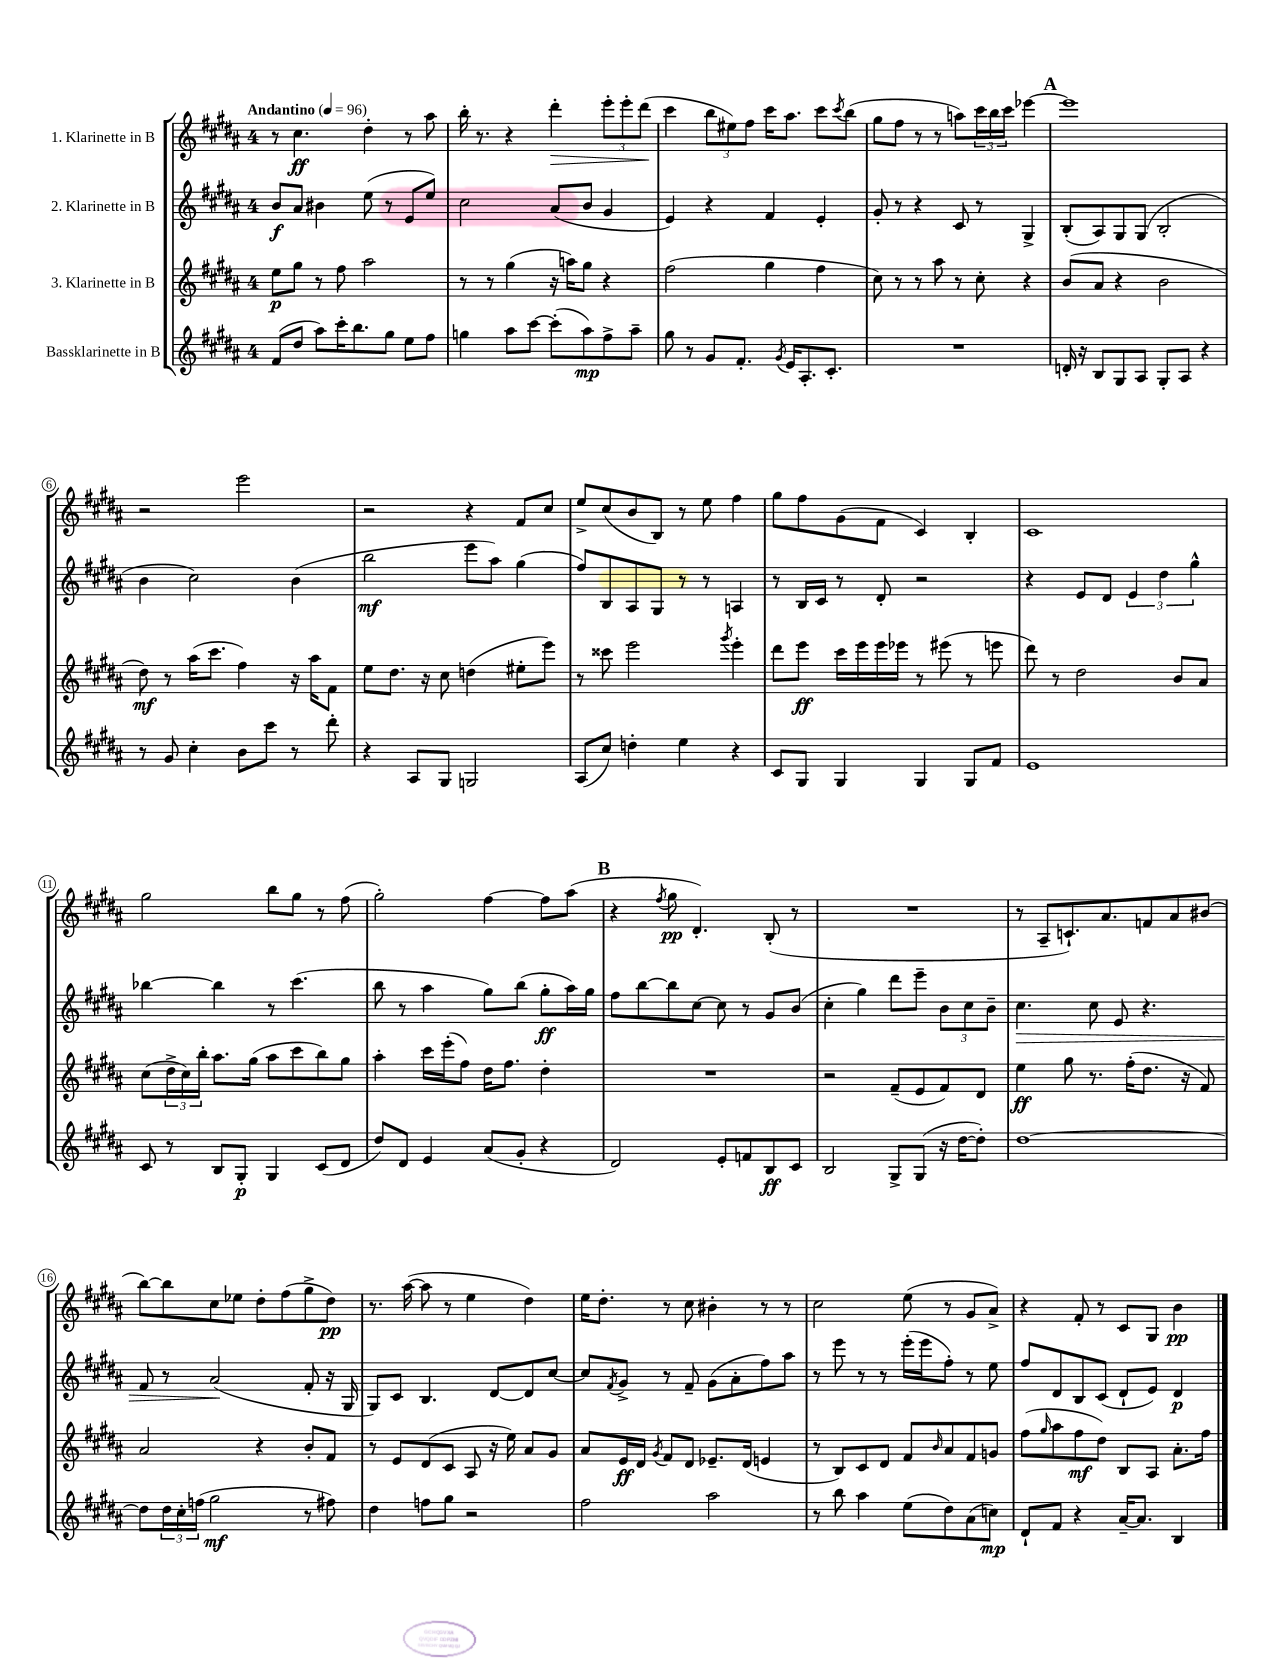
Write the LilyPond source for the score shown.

<<
\new StaffGroup <<
\new Staff = "s0" \with { instrumentName = "1. Klarinette in B" } {
    \clef treble \key b \major \once \override Staff.TimeSignature.style = #'single-digit \time 4/4 \tempo "Andantino" 4 = 96
    r8 cis''4.\ff dis''4-. r8 ais''8 |
    b''16-. r8. r4 dis'''4-.\> \tuplet 3/2 { e'''8-. e'''8-. dis'''8\!( } |
    cis'''4 \tuplet 3/2 { b''8 eis''8) fis''8 } cis'''16 ais''8. cis'''8 \acciaccatura { cis'''8 } b''8( |
    gis''8 fis''8 r8 r8 a''8) \tuplet 3/2 { cis'''16 b''16 cis'''16 } ees'''4~ |
    \mark \markup { \bold "A" } ees'''1 |
    r2 e'''2 |
    r2 r4 fis'8 cis''8 |
    e''8-> cis''8( b'8 b8) r8 e''8 fis''4 |
    gis''8 fis''8 gis'8( fis'8 cis'4) b4-. |
    cis'1 |
    gis''2 b''8 gis''8 r8 fis''8( |
    gis''2-.) fis''4~ fis''8 ais''8( |
    \mark \markup { \bold "B" } r4 \acciaccatura { fis''8 } gis''8\pp dis'4.-.) b8-.( r8 |
    R1 |
    r8 ais8-- c'8.-!) ais'8. f'8 ais'8 bis'8( |
    b''8~) b''8 cis''8 ees''8 dis''8-. fis''8( gis''8-> dis''8\pp) |
    r8. ais''16~( ais''8 r8 e''4 dis''4) |
    e''16 dis''8.-. r8 cis''8 bis'4-. r8 r8 |
    cis''2 e''8( r8 gis'8 ais'8->) |
    r4 fis'8-. r8 cis'8 gis8 b'4\pp \bar "|." |
}
\new Staff = "s1" \with { instrumentName = "2. Klarinette in B" } {
    \clef treble \key b \major \once \override Staff.TimeSignature.style = #'single-digit \time 4/4
    b'8\f ais'8 bis'4 e''8( r8 e'8 e''8) |
    cis''2 ais'8( b'8 gis'4 |
    e'4) r4 fis'4 e'4-. |
    gis'8-. r8 r4 cis'8 r8 gis4-> |
    \mark \markup { \bold "A" } b8-.( ais8) gis8 gis8( b2-. |
    b'4 cis''2) b'4( |
    b''2\mf e'''8 ais''8) gis''4( |
    fis''8) b8 ais8 gis8 r8 r8 a4 |
    r8 b16 cis'16 r8 dis'8-. r2 |
    r4 e'8 dis'8 \tuplet 3/2 { e'4 dis''4 gis''4-^ } |
    bes''4~ bes''4 r8 cis'''4.( |
    b''8 r8 ais''4 gis''8) b''8( gis''8-.\ff ais''16) gis''16 |
    \mark \markup { \bold "B" } fis''8 b''8~ b''8 cis''8~ cis''8 r8 gis'8 b'8( |
    cis''4-. gis''4) dis'''8 e'''8-- \tuplet 3/2 { b'8 cis''8 b'8-- } |
    cis''4.\> cis''8 e'8 r4. |
    fis'8 r8 ais'2\!( fis'8-. r16 gis16 |
    gis8) cis'8 b4. dis'8~ dis'8 cis''8~ |
    cis''8 \acciaccatura { fis'8 } gis'8-> r8 fis'8-- gis'8( ais'8-. fis''8) ais''8 |
    r8 e'''8 r8 r8 e'''16-.( e'''16 fis''8-.) r8 e''8 |
    fis''8 dis'8 b8 cis'8( dis'8-! e'8) dis'4\p \bar "|." |
}
\new Staff = "s2" \with { instrumentName = "3. Klarinette in B" } {
    \clef treble \key b \major \once \override Staff.TimeSignature.style = #'single-digit \time 4/4
    e''8\p gis''8 r8 fis''8 ais''2 |
    r8 r8 gis''4( r16 a''16) gis''8 r4 |
    fis''2( gis''4 fis''4 |
    cis''8) r8 r8 ais''8 r8 cis''8-. r4 |
    \mark \markup { \bold "A" } b'8( ais'8 r4 b'2 |
    dis''8\mf) r8 ais''16( cis'''8. fis''4) r16 ais''16 fis'8 |
    e''8 dis''8. r16 cis''8 d''4( eis''8-. e'''8) |
    r8 cisis'''8 e'''2 \acciaccatura { gis'''8 } e'''4-. |
    dis'''8 e'''8\ff cis'''16 e'''16 e'''16 ees'''16 r8 eis'''8( r8 e'''8 |
    dis'''8) r8 dis''2 b'8 ais'8 |
    cis''8( \tuplet 3/2 { dis''16-> cis''16) b''16-. } ais''8. gis''16( ais''8 cis'''8 b''8) gis''8 |
    ais''4-. cis'''16 e'''16-.( fis''8) dis''16 fis''8. dis''4-. |
    \mark \markup { \bold "B" } R1 |
    r2 fis'8--( e'8 fis'8) dis'8 |
    e''4\ff gis''8 r8. fis''16-.( dis''8. r16 fis'8) |
    ais'2 r4 b'8-. fis'8 |
    r8 e'8 dis'8( cis'8 ais8 r16 e''16) ais'8 gis'8 |
    ais'8 e'16\ff dis'16 \acciaccatura { gis'8 } fis'8 dis'8 ees'8.-- dis'16( e'4 |
    r8 b8) cis'8 dis'8 fis'8 \grace { b'16 } ais'8 fis'8 g'8 |
    fis''8( \grace { gis''16 } ais''8 fis''8\mf dis''8) b8 ais8 ais'8.-. fis''16 \bar "|." |
}
\new Staff = "s3" \with { instrumentName = "Bassklarinette in B" } {
    \clef treble \key b \major \once \override Staff.TimeSignature.style = #'single-digit \time 4/4
    fis'8( dis''8 ais''8) cis'''16-. b''8. gis''8 e''8 fis''8 |
    g''4 ais''8 cis'''8~ cis'''8-.( ais''8\mp) fis''8-> ais''8-- |
    gis''8 r8 gis'8 fis'8.-. \acciaccatura { gis'8 } e'16 ais8.-. cis'8.-. |
    R1 |
    \mark \markup { \bold "A" } d'16-. r16 b8 gis8 ais8 gis8-. ais8 r4 |
    r8 gis'8 cis''4-. b'8 cis'''8 r8 dis'''8-. |
    r4 ais8 gis8 g2 |
    ais8( cis''8) d''4-. e''4 r4 |
    cis'8 gis8 gis4 gis4 gis8 fis'8 |
    e'1 |
    cis'8 r8 b8 gis8-.\p gis4 cis'8( dis'8 |
    dis''8) dis'8 e'4 ais'8( gis'8-. r4 |
    \mark \markup { \bold "B" } dis'2) e'8-. f'8 b8\ff cis'8 |
    b2 gis8-> gis8( r16 dis''16~ dis''8-.) |
    dis''1~ |
    dis''8 \tuplet 3/2 { dis''16 cis''16-. f''16( } gis''2\mf r8 fis''8) |
    dis''4 f''8 gis''8 r2 |
    fis''2 ais''2 |
    r8 b''8 ais''4 e''8( dis''8) ais'8( c''8\mp) |
    dis'8-! fis'8 r4 ais'16~-- ais'8. b4 \bar "|." |
}
>>
>>
\layout { \context { \Score \override BarNumber.stencil = #(make-stencil-circler 0.1 0.3 ly:text-interface::print) } }
